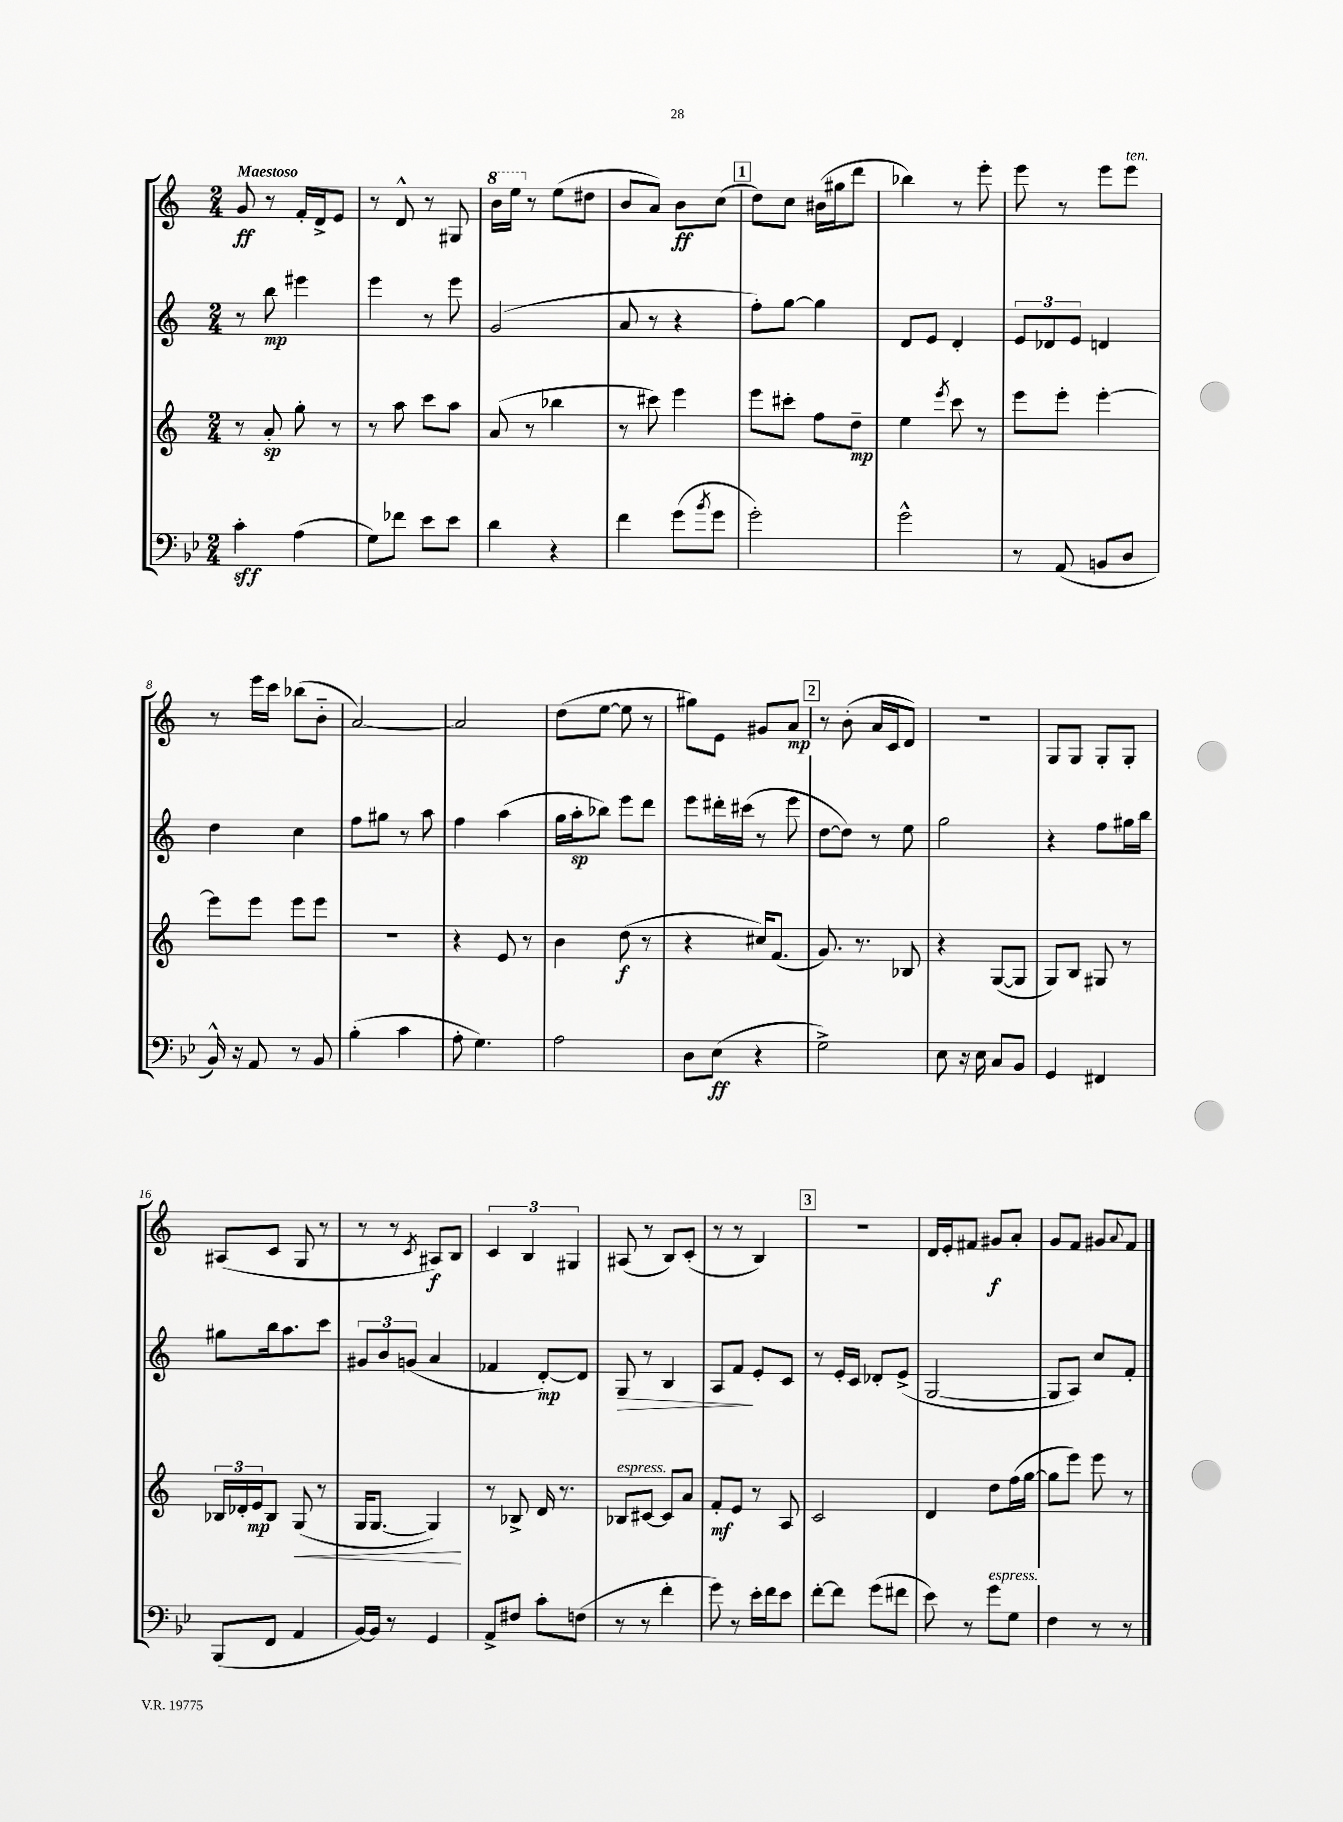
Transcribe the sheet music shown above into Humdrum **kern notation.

**kern	**dynam	**kern	**dynam	**kern	**dynam	**kern	**dynam
*part4	*part4	*part3	*part3	*part2	*part2	*part1	*part1
*staff4	*staff4	*staff3	*staff3	*staff2	*staff2	*staff1	*staff1
*clefF4	*	*clefG2	*	*clefG2	*	*clefG2	*
*k[b-e-]	*	*k[]	*	*k[]	*	*k[]	*
*M2/4	*	*M2/4	*	*M2/4	*	*M2/4	*
=1	=1	=1	=1	=1	=1	=1	=1
!	!	!	!	!	!	!LO:TX:a:B:t=Maestoso	!
4c'\	sff	8r	.	8r	.	8g/	ff
.	.	8a'/	sp	8bb\	mp	8r	.
(4A\	.	8gg'\	.	4eee#X\	.	16f'/LL	.
.	.	.	.	.	.	16d^/J	.
.	.	8r	.	.	.	8e/J	.
=2	=2	=2	=2	=2	=2	=2	=2
8G\L)	.	8r	.	4eee\	.	8r	.
8f-X\J	.	8aa\	.	.	.	8d^^/	.
8e-\L	.	8ccc\L	.	8r	.	8r	.
8e-\J	.	8aa\J	.	8eee\	.	8G#X/	.
=3	=3	=3	=3	=3	=3	=3	=3
*	*	*	*	*	*	*8va	*
4d\	.	(8a/	.	(2g/	.	16bb\LL	.
.	.	.	.	.	.	16eee\JJ	.
*	*	*	*	*	*	*X8va	*
.	.	8r	.	.	.	8r	.
4r	.	4bb-X\	.	.	.	(8ee\L	.
.	.	.	.	.	.	8dd#X\J	.
=4	=4	=4	=4	=4	=4	=4	=4
4f\	.	8r	.	8a/	.	8b/L	.
.	.	8ccc#X\)	.	8r	.	8a/J)	.
(8g\L	.	4eee\	.	4r	.	8b\L	ff
8qb-/	.	.	.	.	.	.	.
8g\J	.	.	.	.	.	(8cc\J	.
!!LO:REH:place=s1:t=1
=5	=5	=5	=5	=5	=5	=5	=5
2g'\)	.	8eee\L	.	8ff'\L)	.	8dd\L)	.
.	.	8ccc#X'\J	.	[8gg\J	.	8cc\J	.
.	.	8ff\L	.	4gg\]	.	(16b#X\LL	.
.	.	.	.	.	.	16gg#X\J	.
.	.	8dd~\J	mp	.	.	8ddd\J	.
=6	=6	=6	=6	=6	=6	=6	=6
2g^^\	.	4ee\	.	8d/L	.	4bb-X\)	.
.	.	.	.	8e/J	.	.	.
.	.	8qeee/	.	.	.	.	.
.	.	8ccc\	.	4d'/	.	8r	.
.	.	8r	.	.	.	8eee'\	.
=7	=7	=7	=7	=7	=7	=7	=7
8r	.	8eee\L	.	12e/L	.	8eee\	.
.	.	.	.	12d-X/	.	.	.
(8AA/	.	8eee'\J	.	.	.	8r	.
.	.	.	.	12e/J	.	.	.
8BBn/L	.	[4eee'\	.	4dn/	.	8eee\L	.
!	!	!	!	!	!	!LO:TX:a:i:t=ten.	!
8D/J	.	.	.	.	.	8eee\J	.
!!LO:LB:g=z
=8	=8	=8	=8	=8	=8	=8	=8
16BB-^^/)	.	8eee\L]	.	4dd\	.	8r	.
16r	.	.	.	.	.	.	.
8AA/	.	8eee\J	.	.	.	16eee\LL	.
.	.	.	.	.	.	16ccc\JJ	.
8r	.	8eee\L	.	4cc\	.	(8bb-X\L	.
8BB-/	.	8eee\J	.	.	.	8b\J	.
=9	=9	=9	=9	=9	=9	=9	=9
(4B-'\	.	2r	.	8ff\L	.	[2a/)	.
.	.	.	.	8gg#X\J	.	.	.
4c\	.	.	.	8r	.	.	.
.	.	.	.	8aa\	.	.	.
=10	=10	=10	=10	=10	=10	=10	=10
8A'\	.	4r	.	4ff\	.	2a/]	.
4.G\)	.	.	.	.	.	.	.
.	.	8e/	.	(4aa\	.	.	.
.	.	8r	.	.	.	.	.
=11	=11	=11	=11	=11	=11	=11	=11
2A\	.	4b\	.	16gg\LL	.	(8dd\L	.
.	.	.	.	16aa'\J	sp	.	.
.	.	.	.	8bb-X\J)	.	[8ee\J	.
.	.	(8dd\	f	8eee\L	.	8ee\]	.
.	.	8r	.	8ddd\J	.	8r	.
=12	=12	=12	=12	=12	=12	=12	=12
8D\L	.	4r	.	8eee\L	.	8gg#X\L)	.
(8E-\J	ff	.	.	16ddd#X'\L	.	8e\J	.
.	.	.	.	(16ccc#X\JJ	.	.	.
4r	.	16cc#X/KL)	.	8r	.	8g#X/L	.
.	.	(8.f/J	.	.	.	.	.
.	.	.	.	8eee\	.	8a/J	mp
!!LO:REH:place=s1:t=2
=13	=13	=13	=13	=13	=13	=13	=13
2G^\)	.	8.g/)	.	[8dd\L	.	8r	.
.	.	.	.	8dd\J])	.	(8b'\	.
.	.	8.r	.	.	.	.	.
.	.	.	.	8r	.	16a/LL	.
.	.	.	.	.	.	16c/J	.
.	.	8B-X/	.	8ee\	.	8d/J)	.
=14	=14	=14	=14	=14	=14	=14	=14
8E-\	.	4r	.	2gg\	.	2r	.
16r	.	.	.	.	.	.	.
16E-\	.	.	.	.	.	.	.
8C/L	.	([8G/L	.	.	.	.	.
8BB-/J	.	8G/J]	.	.	.	.	.
=15	=15	=15	=15	=15	=15	=15	=15
4GG/	.	8G/L)	.	4r	.	8G/L	.
.	.	8B/J	.	.	.	8G/J	.
4FF#X/	.	8G#X/	.	8ff\L	.	8G'/L	.
.	.	8r	.	16gg#X\L	.	8G'/J	.
.	.	.	.	16bb\JJ	.	.	.
!!LO:LB:g=z
=16	=16	=16	=16	=16	=16	=16	=16
(8BBB-/L	.	24B-X/LL	.	8gg#X\L	.	(8A#X/L	.
.	.	24d-X'/	.	.	.	.	.
.	.	24e/J	mp	.	.	.	.
8FF/J	.	8B-/J	.	16bb\k	.	8c/J	.
.	.	.	.	8.aa\	.	.	.
!	!	!	!LO:HP:b	!	!	!	!
4AA/	.	(8G/	<	.	.	8G/	.
.	.	8r	.	8ccc\J	.	8r	.
=17	=17	=17	=17	=17	=17	=17	=17
[16BB-/LL)	.	16G/KL	.	12g#X/L	.	8r	.
16BB-/JJ]	.	[8.G/J	.	.	.	.	.
.	.	.	.	12b/	.	.	.
8r	.	.	.	.	.	8r	.
.	.	.	.	(12gn/J	.	.	.
.	.	.	.	.	.	8qc/	.
4GG/	.	4G/])	.	4a/	.	8A#X/L)	f
.	.	.	.	.	.	8B/J	.
.	.	.	[	.	.	.	.
=18	=18	=18	=18	=18	=18	=18	=18
8AA^/L	.	8r	.	4f-X/	.	6c/	.
8F#X/J	.	8B-X^/	.	.	.	.	.
.	.	.	.	.	.	6B/	.
8c'\L	.	16d/	.	[8d'/L)	mp	.	.
.	.	8.r	.	.	.	.	.
.	.	.	.	.	.	6G#X/	.
(8Fn\J	.	.	.	8d/J]	.	.	.
=19	=19	=19	=19	=19	=19	=19	=19
!	!	!LO:TX:a:i:t=espress.	!	!	!	!	!
!	!	!	!	!	!LO:HP:b	!	!
8r	.	8B-X/L	.	8G/	>	(8A#X/	.
8r	.	[8c#X/J	.	8r	.	8r	.
4f'\	.	8c#/L]	.	4B/	.	8B/L)	.
.	.	8a/J	.	.	.	(8c'/J	.
=20	=20	=20	=20	=20	=20	=20	=20
8g\)	.	8f'/L	mf	8A/L	.	8r	.
8r	.	8e/J	.	8f/J	.	8r	.
16e-'\LL	.	8r	.	8e'/L	]	4B/)	.
16f\J	.	.	.	.	.	.	.
8e-\J	.	8A/	.	8c/J	.	.	.
!!LO:REH:place=s1:t=3
=21	=21	=21	=21	=21	=21	=21	=21
[8f'\L	.	2c/	.	8r	.	2r	.
8f\J]	.	.	.	16e'/LL	.	.	.
.	.	.	.	16c/JJ	.	.	.
(8g\L	.	.	.	8d-X'/L	.	.	.
8f#X\J	.	.	.	(8e^/J	.	.	.
=22	=22	=22	=22	=22	=22	=22	=22
8e-\)	.	4d/	.	[2G/	.	16d/LL	.
.	.	.	.	.	.	16e'/J	.
8r	.	.	.	.	.	8f#X/J	.
!LO:TX:a:i:t=espress.	!	!	!	!	!	!	!
8g\L	.	8dd\L	.	.	.	8g#X/L	f
8G\J	.	(16ff\L	.	.	.	8a'/J	.
.	.	[16gg\JJ	.	.	.	.	.
=23	=23	=23	=23	=23	=23	=23	=23
4F\	.	8gg\L]	.	8G/L]	.	8g/L	.
.	.	8eee\J)	.	8A/J)	.	8f/J	.
8r	.	8eee\	.	8cc/L	.	8g#X/L	.
.	.	.	.	.	.	8qqa/	.
8r	.	8r	.	8f'/J	.	8f/J	.
==	==	==	==	==	==	==	==
*-	*-	*-	*-	*-	*-	*-	*-
